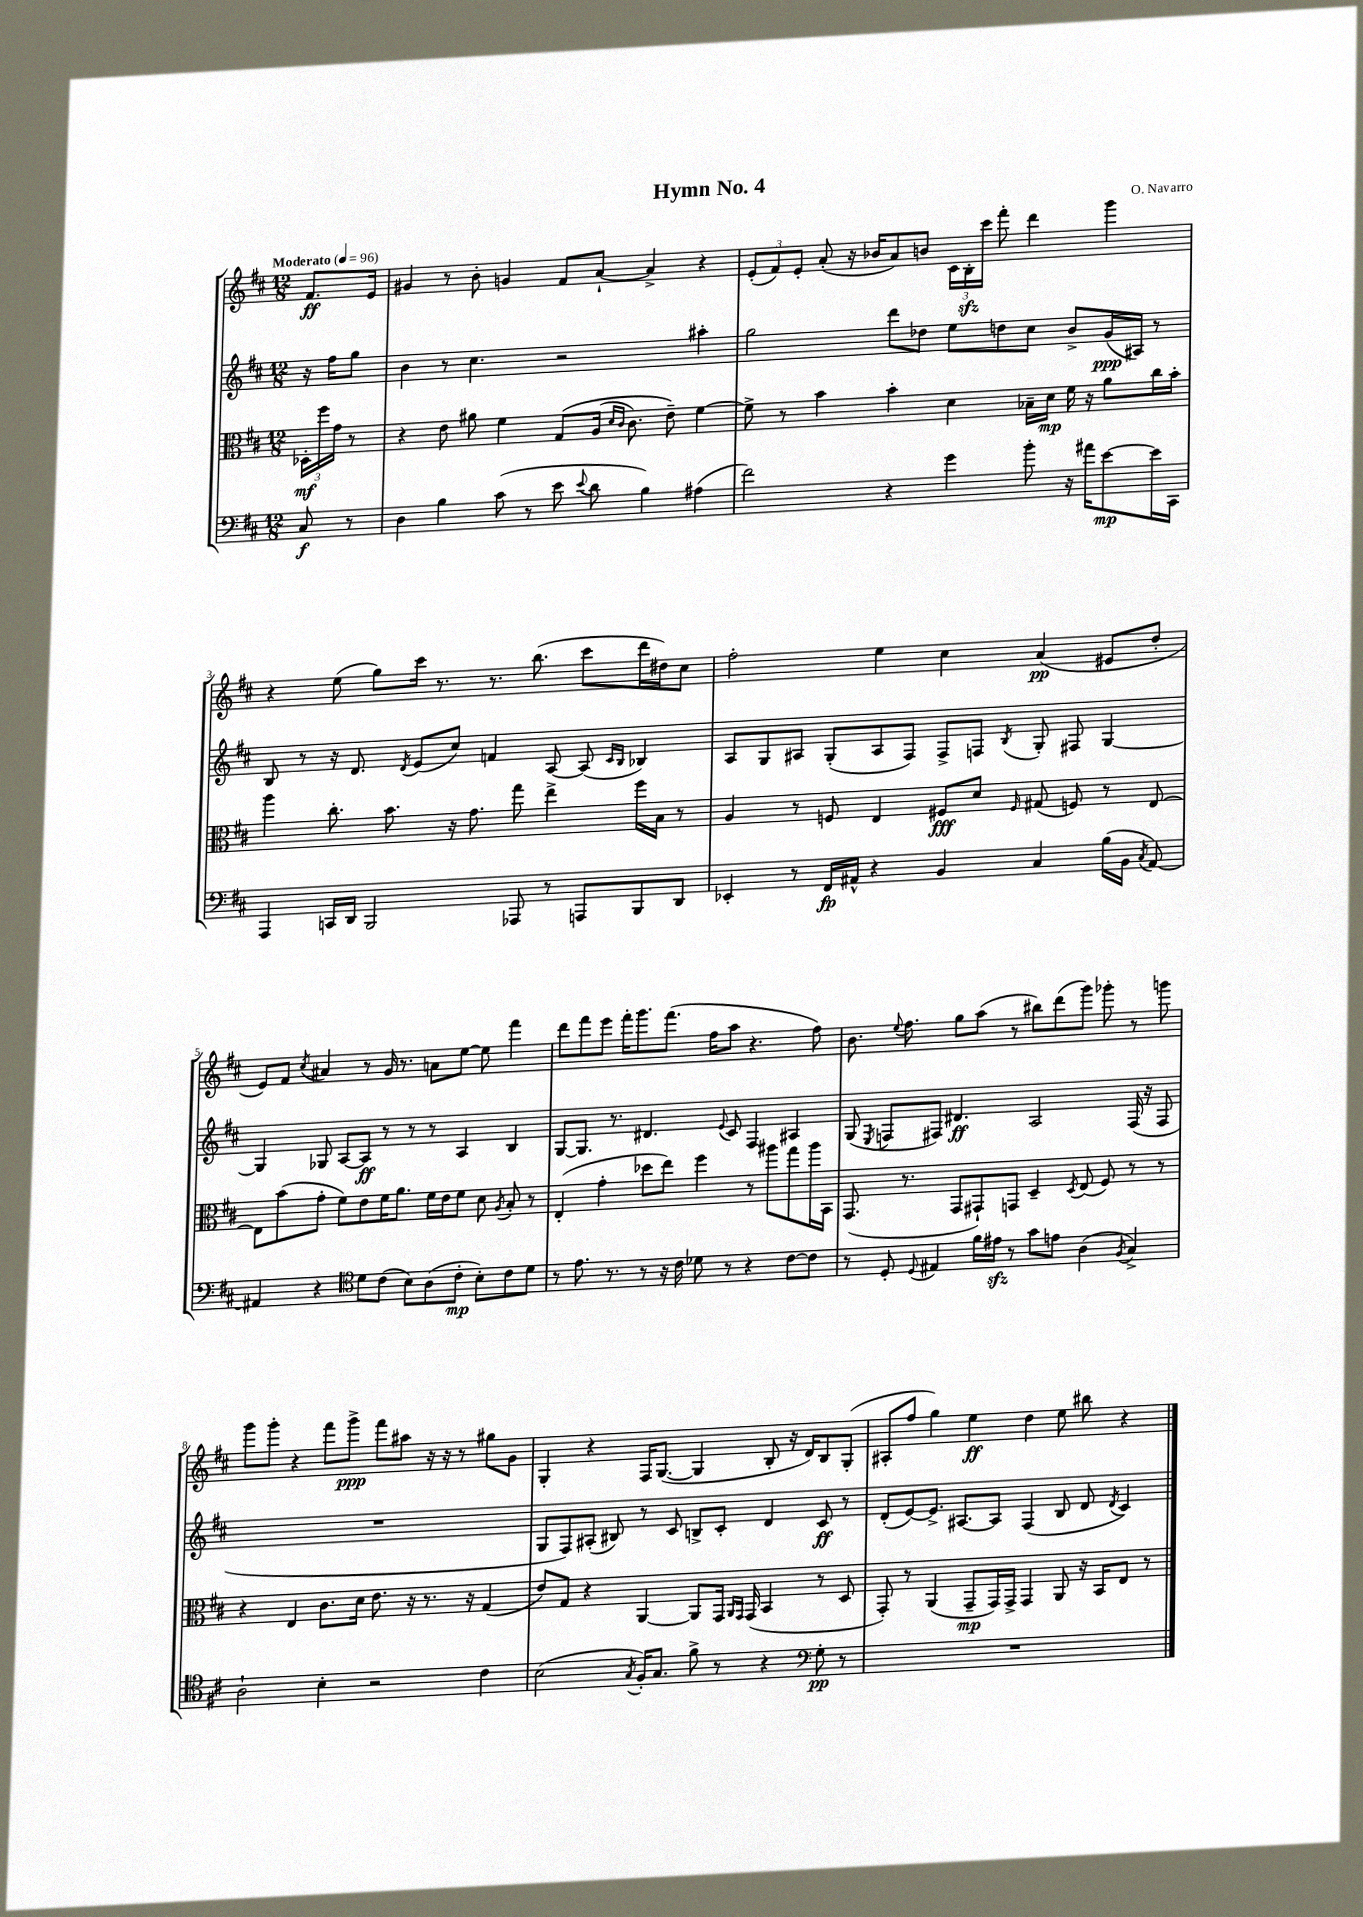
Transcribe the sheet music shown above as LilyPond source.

\header { title = "Hymn No. 4" composer = "O. Navarro" }
<<
\new StaffGroup <<
\new Staff = "s0" {
    \clef treble \key d \major \numericTimeSignature \time 12/8 \partial 4 \tempo "Moderato" 4 = 96
    \autoBeamOff fis'8.[\ff e'16] |
    gis'4 r8 b'8-. g'4 fis'8[ a'8]~-! a'4-> r4 |
    \tuplet 3/2 { e'8[-.( fis'8) e'8]-. } a'8-.( r16 bes'16[ a'8) b'8] \tuplet 3/2 { cis'16[ b16-.\sfz cis'''16] } fis'''8-. d'''4 g'''4 |
    r4 e''8( g''8[) cis'''16] r8. r8. b''8.( cis'''8[ d'''16 dis''16) cis''8] |
    fis''2-. e''4 cis''4 a'4\pp( eis'8[ d''8]-. |
    e'8[) fis'8] \acciaccatura { cis''8 } ais'4 r8 g'16 r8. a'8[ e''8]~ e''8 fis'''4 |
    d'''8[ fis'''8 e'''8] fis'''16[-. g'''8. fis'''8.]( fis''16[ a''8] r4. fis''8) |
    b'8. \appoggiatura { e''8 } fis''8. g''8[ a''8]( r8 bis''8[) d'''8( g'''8]) ges'''8-. r8 g'''8 |
    g'''8[ g'''8]-. r4 fis'''8[ g'''8]->\ppp fis'''8[ ais''8] r16 r16 r8 gis''8[ g'8] |
    g4-. r4 fis16[ g8.]~( g4 b8-. r16 d'16[) b8 g8]-.( |
    ais8[-. fis''8] g''4) e''4\ff d''4 e''8 bis''8 r4 \bar "|." |
}
\new Staff = "s1" {
    \clef treble \key d \major \numericTimeSignature \time 12/8 \partial 4
    \autoBeamOff r16 fis''16[ g''8] |
    b'4 r8 cis''4. r2 ais''4-. |
    g''2 d'''8[ des''8] e''8[ d''8 cis''8] b'8[-> g'16\ppp( ais16]) r8 |
    b8 r8 r16 d'8. \acciaccatura { d'8 } e'8[( cis''8]) f'4 a8~ a8( \grace { cis'16[ b16] } bes4) |
    a8[ g8 ais8] g8[-.( ais8 fis8]) fis8[-> f8] \acciaccatura { b8 } g8-. fis8 g4~ |
    g4 ges8 a8[~ a8]\ff r8 r8 r8 a4 b4 |
    g8[~ g8.] r8. dis'4. \appoggiatura { e'8 } cis'8 fis4 ais4 |
    g8( \acciaccatura { e8 } f8[ fis8]) dis'4.\ff a2 fis16( r16 fis8 |
    R1. |
    g8[ fis8) ais8]-.( bis8) r8 cis'8 b8[-> cis'8]-. d'4 cis'8\ff r8 |
    d'8[-.( e'8~) e'8.]-> ais8.[~ ais8] fis4( b8 d'8 \acciaccatura { d'8 } cis'4) \bar "|." |
}
\new Staff = "s2" {
    \clef alto \key d \major \numericTimeSignature \time 12/8 \partial 4
    \autoBeamOff \tuplet 3/2 { des16[-.\mf fis''16 g'16] } r8 |
    r4 e'8 ais'8 fis'4 g8[\( a16]( \grace { d'16[ cis'16] } cis'8.) e'8--\) fis'4~ |
    fis'8-> r8 b'4 b'4-. d'4 bes16[-- d'16]\mp fis'16 r16 a'8[ cis''16 b'16]-. |
    a''4 cis''8.-. b'8. r16 g'8. g''8 e''4-> fis''16[ b16] r8 |
    a4 r8 f8 e4 fis8[\fff d'8] \grace { fis16 } gis8( f8) r8 e8~ |
    e8[ b'8( g'8]-. fis'8[) e'8 fis'16 a'8.] fis'16[ e'16 fis'8] d'8 \acciaccatura { a8 } b8-. r8 |
    e4-.( g'4-. des''8[ e''8]) fis''4 r8 ais''8[ g''8 ais''16 b,16] |
    g,8.( r8. g,8[ gis,8-!) g,8] d4-- \acciaccatura { d8 } e8( fis8) r8 r8 |
    r4 e4 cis'8.[ d'16] e'8. r16 r8. r16 g4( |
    e'8[) g8] r4 a,4~ a,8[ g,16] \grace { a,16[ g,16] } g,16( b,4 r8 d8 |
    g,8-.) r8 a,4( g,8[--\mp g,16) g,16]-> g,4 a,8 r16 b,16[ e8] r8 \bar "|." |
}
\new Staff = "s3" {
    \clef bass \key d \major \numericTimeSignature \time 12/8 \partial 4
    \autoBeamOff cis8\f r8 |
    d4 b4 cis'8( r8 e'8 \appoggiatura { e'8 } d'8 b4) ais4( |
    fis'2) r4 g'4 b'8-. r16 ais'16[ e'8~\mp e'16 cis,16] |
    a,,4 c,16[ d,16] b,,2 aes,,8 r8 a,,8[ b,,8 d,8] |
    ees,4-. r8 fis,16[\fp ais,16]-^ r4 b,4 cis4 b16[( b,16] \acciaccatura { cis8 } ais,8~) |
    ais,4 r4 \clef tenor d'8[ cis'8]( b8[) a8( cis'8]-.\mp b8[-.) cis'8 d'8] |
    r8 e'8. r8. r8 r16 cis'16 des'8 r8 r4 cis'8[~ cis'8] |
    r8 d8-. \appoggiatura { d8 } eis4 fis'16[ eis'16]\sfz r8 g'8[ e'8] a4( \acciaccatura { fis8 } g4->) |
    a2-! b4-. r2 cis'4 |
    b2( \acciaccatura { g8 } fis16[-.) g8.] fis'8-> r8 r4 \clef bass g8-.\pp r8 |
    R1. \bar "|." |
}
>>
>>
